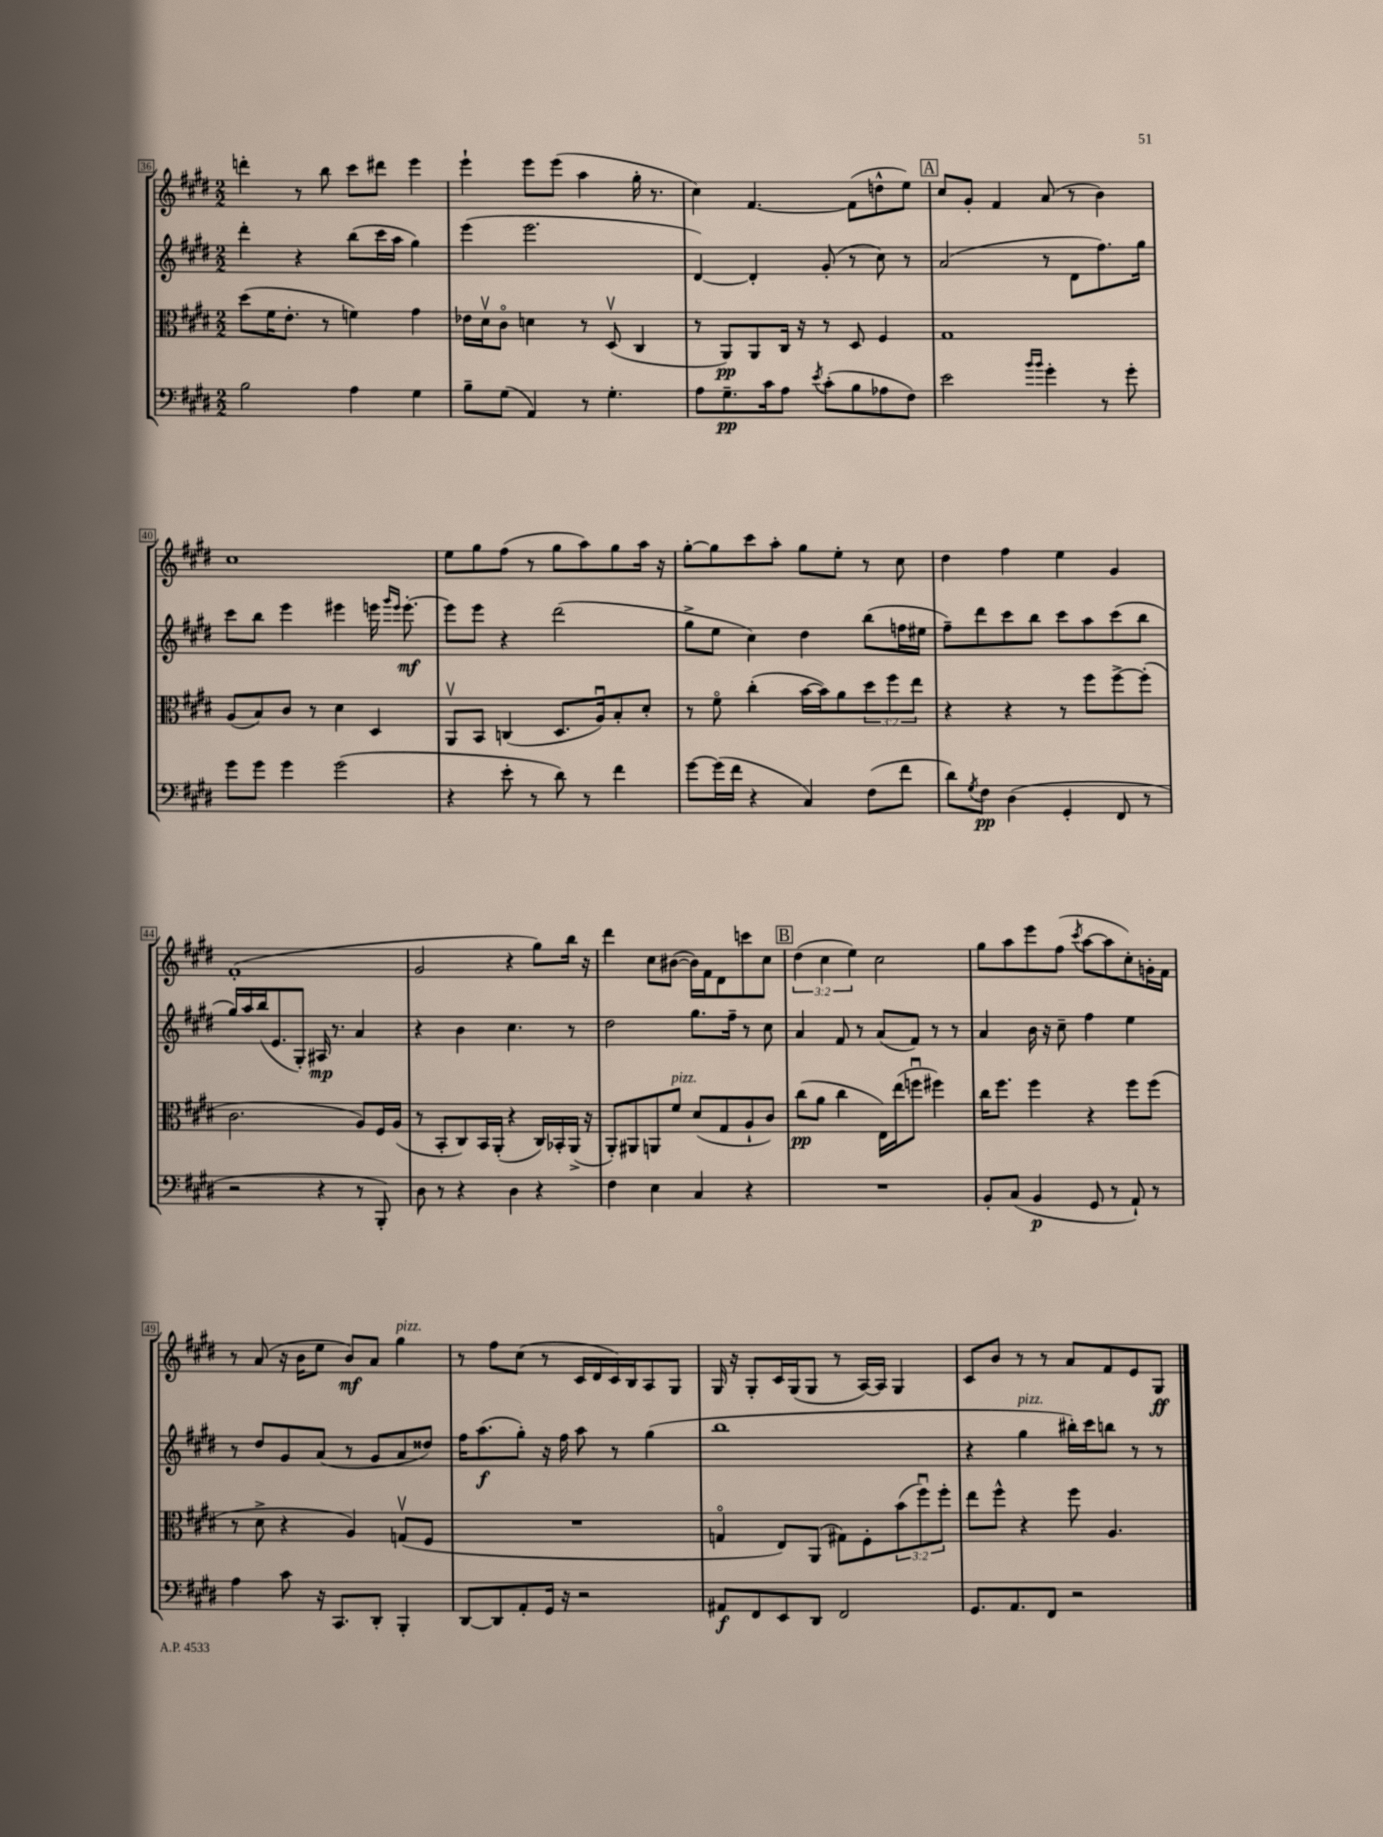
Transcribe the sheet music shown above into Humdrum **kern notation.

**kern	**dynam	**kern	**dynam	**kern	**dynam	**kern	**dynam
*part4	*part4	*part3	*part3	*part2	*part2	*part1	*part1
*staff4	*staff4	*staff3	*staff3	*staff2	*staff2	*staff1	*staff1
*clefF4	*	*clefC3	*	*clefG2	*	*clefG2	*
*k[f#c#g#d#]	*	*k[f#c#g#d#]	*	*k[f#c#g#d#]	*	*k[f#c#g#d#]	*
*M2/2	*	*M2/2	*	*M2/2	*	*M2/2	*
=36	=36	=36	=36	=36	=36	=36	=36
2B\	.	(8dd#\L	.	4ddd#'\	.	4dddn'\	.
.	.	16f#\K	.	.	.	.	.
.	.	8.e'\J	.	.	.	.	.
.	.	.	.	4r	.	8r	.
.	.	8r	.	.	.	8bb\	.
4A\	.	4fn\)	.	(8bb\L	.	8ccc#\L	.
.	.	.	.	16ccc#\L	.	8ddd#X\J	.
.	.	.	.	16aa\JJ	.	.	.
4G#\	.	4g#\	.	4gg#\)	.	4eee\	.
=37	=37	=37	=37	=37	=37	=37	=37
8B~\L	.	16e-X\LL	.	(4eee\	.	4eee`\	.
.	.	16d#v\J	.	.	.	.	.
(8G#\J	.	8c#\J	.	.	.	.	.
4AA/)	.	4dn\	.	2.eee\	.	8eee\L	.
.	.	.	.	.	.	(8eee\J	.
8r	.	8r	.	.	.	4aa\	.
4.G#'\	.	(8D#v/	.	.	.	.	.
.	.	4C#/	.	.	.	16gg#'\	.
.	.	.	.	.	.	8.r	.
=38	=38	=38	=38	=38	=38	=38	=38
8A\L	.	8r	.	[4d#/)	.	4cc#\)	.
8.G#~\	pp	8AA/L)	pp	.	.	.	.
.	.	8AA/	.	4d#'/]	.	[4.f#/	.
16c#\k	.	.	.	.	.	.	.
8A\J	.	16C#/Jk	.	.	.	.	.
.	.	16r	.	.	.	.	.
8qe/	.	.	.	.	.	.	.
(8c#'\L	.	8r	.	(8g#'/	.	.	.
8B\	.	8D#/	.	8r	.	(8f#\L]	.
8A-X\	.	4F#/	.	8cc#\)	.	8ddn^^\	.
8F#\J)	.	.	.	8r	.	8ee\J)	.
!!LO:REH:place=s1:t=A
=39	=39	=39	=39	=39	=39	=39	=39
2e\	.	1G#	.	(2a/	.	8cc#/L	.
.	.	.	.	.	.	8g#'/J	.
.	.	.	.	.	.	4f#/	.
16qqb/LL	.	.	.	.	.	.	.
16qqb/JJ	.	.	.	.	.	.	.
4g#'\	.	.	.	8r	.	(8a/	.
.	.	.	.	8d#\L	.	8r	.
8r	.	.	.	8.ff#\)	.	4b\)	.
8g#'\	.	.	.	.	.	.	.
.	.	.	.	16gg#\Jk	.	.	.
!!LO:LB:g=z
=40	=40	=40	=40	=40	=40	=40	=40
8g#\L	.	(8A/L	.	8ccc#\L	.	1cc#	.
8g#\J	.	8B/)	.	8bb\J	.	.	.
4g#\	.	8c#/J	.	4eee\	.	.	.
.	.	8r	.	.	.	.	.
(2g#\	.	4d#\	.	4eee#X\	.	.	.
.	.	4D#/	.	16eeen\	.	.	.
.	.	.	.	16qqggg#/LL	.	.	.
.	.	.	.	16qqeee/JJ	.	.	.
.	.	.	.	[8.eee'\	mf	.	.
=41	=41	=41	=41	=41	=41	=41	=41
4r	.	8AAv/L	.	8eee\L]	.	8ee\L	.
.	.	8BB/J	.	8eee\J	.	8gg#\	.
8e'\	.	(4Cn/	.	4r	.	(8ff#\J	.
8r	.	.	.	.	.	8r	.
8d#\)	.	8.D#/L	.	(2ddd#\	.	8gg#\L	.
8r	.	.	.	.	.	8aa\)	.
.	.	16Au/k)	.	.	.	.	.
4f#\	.	8B'/	.	.	.	8gg#\	.
.	.	8d#'/J	.	.	.	16aa\Jk	.
.	.	.	.	.	.	16r	.
=42	=42	=42	=42	=42	=42	=42	=42
[8g#\L	.	8r	.	8gg#^\L	.	[8gg#'\L	.
(16g#\L]	.	8f#\	.	8ee\J	.	8gg#\]	.
16f#\JJ	.	.	.	.	.	.	.
4r	.	(4cc#'\	.	4cc#\)	.	8ccc#\	.
.	.	.	.	.	.	8aa'\J	.
4C#/)	.	[16b\LL	.	4dd#\	.	8gg#\L	.
.	.	16b\J])	.	.	.	.	.
.	.	8a\	.	.	.	8ee'\J	.
(8F#\L	.	12dd#\	.	(8bb\L	.	8r	.
.	.	12ff#\	.	.	.	.	.
8f#\J	.	.	.	16ffn\L	.	8cc#\	.
.	.	12ee\J	.	.	.	.	.
.	.	.	.	16ee#X\JJ	.	.	.
=43	=43	=43	=43	=43	=43	=43	=43
8d#\L)	.	4r	.	8ff#~\L)	.	4dd#\	.
8qG#/	.	.	.	.	.	.	.
8F#\J	pp	.	.	8ddd#\	.	.	.
(4D#\	.	4r	.	8ccc#\	.	4ff#\	.
.	.	.	.	8bb\J	.	.	.
4GG#'/	.	8r	.	8ccc#\L	.	4ee\	.
.	.	8ff#\L	.	8aa\	.	.	.
8FF#/	.	[8ff#^\	.	(8ccc#\	.	4g#/	.
8r	.	(8ff#'\J]	.	8bb\J	.	.	.
!!LO:LB:g=z
=44	=44	=44	=44	=44	=44	=44	=44
2r	.	2.c#\	.	16gg#/LL)	.	(1f#'	.
.	.	.	.	16aa/	.	.	.
.	.	.	.	(16bb/J	.	.	.
.	.	.	.	8.e/	.	.	.
.	.	.	.	8G#'/J)	.	.	.
4r	.	.	.	16A#X/	mp	.	.
.	.	.	.	8.r	.	.	.
8r	.	8A/L)	.	4a/	.	.	.
8BBB'/)	.	16F#/L	.	.	.	.	.
.	.	(16A/JJ	.	.	.	.	.
=45	=45	=45	=45	=45	=45	=45	=45
8D#\	.	8r	.	4r	.	2g#/	.
8r	.	8BB'/L	.	.	.	.	.
4r	.	8C#/)	.	4b\	.	.	.
.	.	16BB/L	.	.	.	.	.
.	.	(16AA'/JJ	.	.	.	.	.
4D#\	.	4r	.	4.cc#\	.	4r	.
4r	.	16C#/LL)	.	.	.	8gg#\L)	.
.	.	16BB-X'/	.	.	.	.	.
.	.	(16AA^/JJ	.	8r	.	16bb\Jk	.
.	.	16r	.	.	.	16r	.
=46	=46	=46	=46	=46	=46	=46	=46
4F#\	.	8AA'/L)	.	2dd#\	.	4ddd#\	.
.	.	8AA#X/	.	.	.	.	.
4E\	.	8AAn/	.	.	.	8cc#\L	.
!	!	!LO:TX:a:i:t=pizz.	!	!	!	!	!
.	.	8f#/J	.	.	.	([8b#X\J	.
4C#/	.	(8d#/L	.	8.gg#\L	.	16b#\LL])	.
.	.	.	.	.	.	16f#\J	.
.	.	8G#/	.	.	.	8d#\	.
.	.	.	.	16ff#~\Jk	.	.	.
4r	.	8A`/	.	8r	.	8cccn\	.
.	.	8c#/J)	.	8cc#\	.	8cc#\J	.
!!LO:REH:place=s1:t=B
=47	=47	=47	=47	=47	=47	=47	=47
1r	.	(8cc#\L	pp	4a/	.	(6dd#\	.
.	.	8a\J	.	.	.	.	.
.	.	.	.	.	.	6cc#\	.
.	.	4cc#\	.	8f#/	.	.	.
.	.	.	.	.	.	6ee\)	.
.	.	.	.	8r	.	.	.
.	.	16E\LL)	.	(8a/L	.	2cc#\	.
.	.	(16ee\J	.	.	.	.	.
.	.	8ffnu\J	.	8f#/J)	.	.	.
.	.	4ff#X\)	.	8r	.	.	.
.	.	.	.	8r	.	.	.
=48	=48	=48	=48	=48	=48	=48	=48
8BB'/L	.	16cc#\KL	.	4a/	.	8gg#\L	.
.	.	8.ff#\J	.	.	.	.	.
(8C#/J	.	.	.	.	.	8aa\	.
4BB/	p	4ff#\	.	16b\	.	8eee\	.
.	.	.	.	16r	.	.	.
.	.	.	.	8cc#~\	.	(8ff#\J	.
.	.	.	.	.	.	8qccc#/	.
8GG#/	.	4r	.	4ff#\	.	[8aa\L	.
8r	.	.	.	.	.	8aa\]	.
8AA`/)	.	8ff#\L	.	4ee\	.	8cc#'\)	.
8r	.	(8ff#\J	.	.	.	16gn'\L	.
.	.	.	.	.	.	16f#\JJ	.
!!LO:LB:g=z
=49	=49	=49	=49	=49	=49	=49	=49
4A\	.	8r	.	8r	.	8r	.
.	.	8d#^\	.	8dd#/L	.	(8a/	.
8c#\	.	4r	.	8g#/	.	16r	.
.	.	.	.	.	.	16b\KL	.
16r	.	.	.	(8a/J	.	8ee\J	.
8.CC#/L	.	.	.	.	.	.	.
.	.	4A/)	.	8r	.	8b/L)	mf
8DD#'/J	.	.	.	8g#/L	.	8a/J	.
!	!	!	!	!	!	!LO:TX:a:i:t=pizz.	!
4BBB'/	.	(8Gnv/L	.	8a/	.	4gg#\	.
.	.	8F#/J	.	8dd##X/J)	.	.	.
=50	=50	=50	=50	=50	=50	=50	=50
[8DD#/L	.	1r	.	16ff#\KL	.	8r	.
.	.	.	.	(8.aa\	f	.	.
8DD#/]	.	.	.	.	.	8ff#\L	.
8AA'/	.	.	.	8gg#'\J)	.	(8cc#\J	.
16GG#/Jk	.	.	.	16r	.	8r	.
16r	.	.	.	16ff#\	.	.	.
2r	.	.	.	8aa\	.	16c#/LL	.
.	.	.	.	.	.	16d#/	.
.	.	.	.	8r	.	16c#/)	.
.	.	.	.	.	.	16B/J	.
.	.	.	.	(4gg#\	.	8A/	.
.	.	.	.	.	.	8G#/J	.
=51	=51	=51	=51	=51	=51	=51	=51
8AA#X/L	f	4Gn/	.	1bb	.	16G#/	.
.	.	.	.	.	.	16r	.
8FF#/	.	.	.	.	.	8G#'/L	.
8EE/	.	8E/L)	.	.	.	16c#/L	.
.	.	.	.	.	.	(16G#/J	.
8DD#/J	.	(8AA/J	.	.	.	8G#/J	.
2FF#/	.	8G#X\L)	.	.	.	8r	.
.	.	8F#'\	.	.	.	[16A/LL)	.
.	.	.	.	.	.	16A/JJ]	.
.	.	(12b\	.	.	.	4G#/	.
.	.	12ff#u\)	.	.	.	.	.
.	.	12ff#'\J	.	.	.	.	.
=52	=52	=52	=52	=52	=52	=52	=52
8.GG#/L	.	8ee\L	.	4r	.	8c#/L	.
.	.	8ff#^^\J	.	.	.	8b/J	.
8.AA/	.	.	.	.	.	.	.
!	!	!	!	!LO:TX:a:i:t=pizz.	!	!	!
.	.	4r	.	4gg#\	.	8r	.
8FF#/J	.	.	.	.	.	8r	.
2r	.	8ff#\	.	16bb#X'\LL)	.	8a/L	.
.	.	.	.	16ccc#\J	.	.	.
.	.	4.A/	.	8bbn\J	.	8f#/	.
.	.	.	.	8r	.	8e/	.
.	.	.	.	8r	.	8G#/J	ff
==	==	==	==	==	==	==	==
*-	*-	*-	*-	*-	*-	*-	*-
